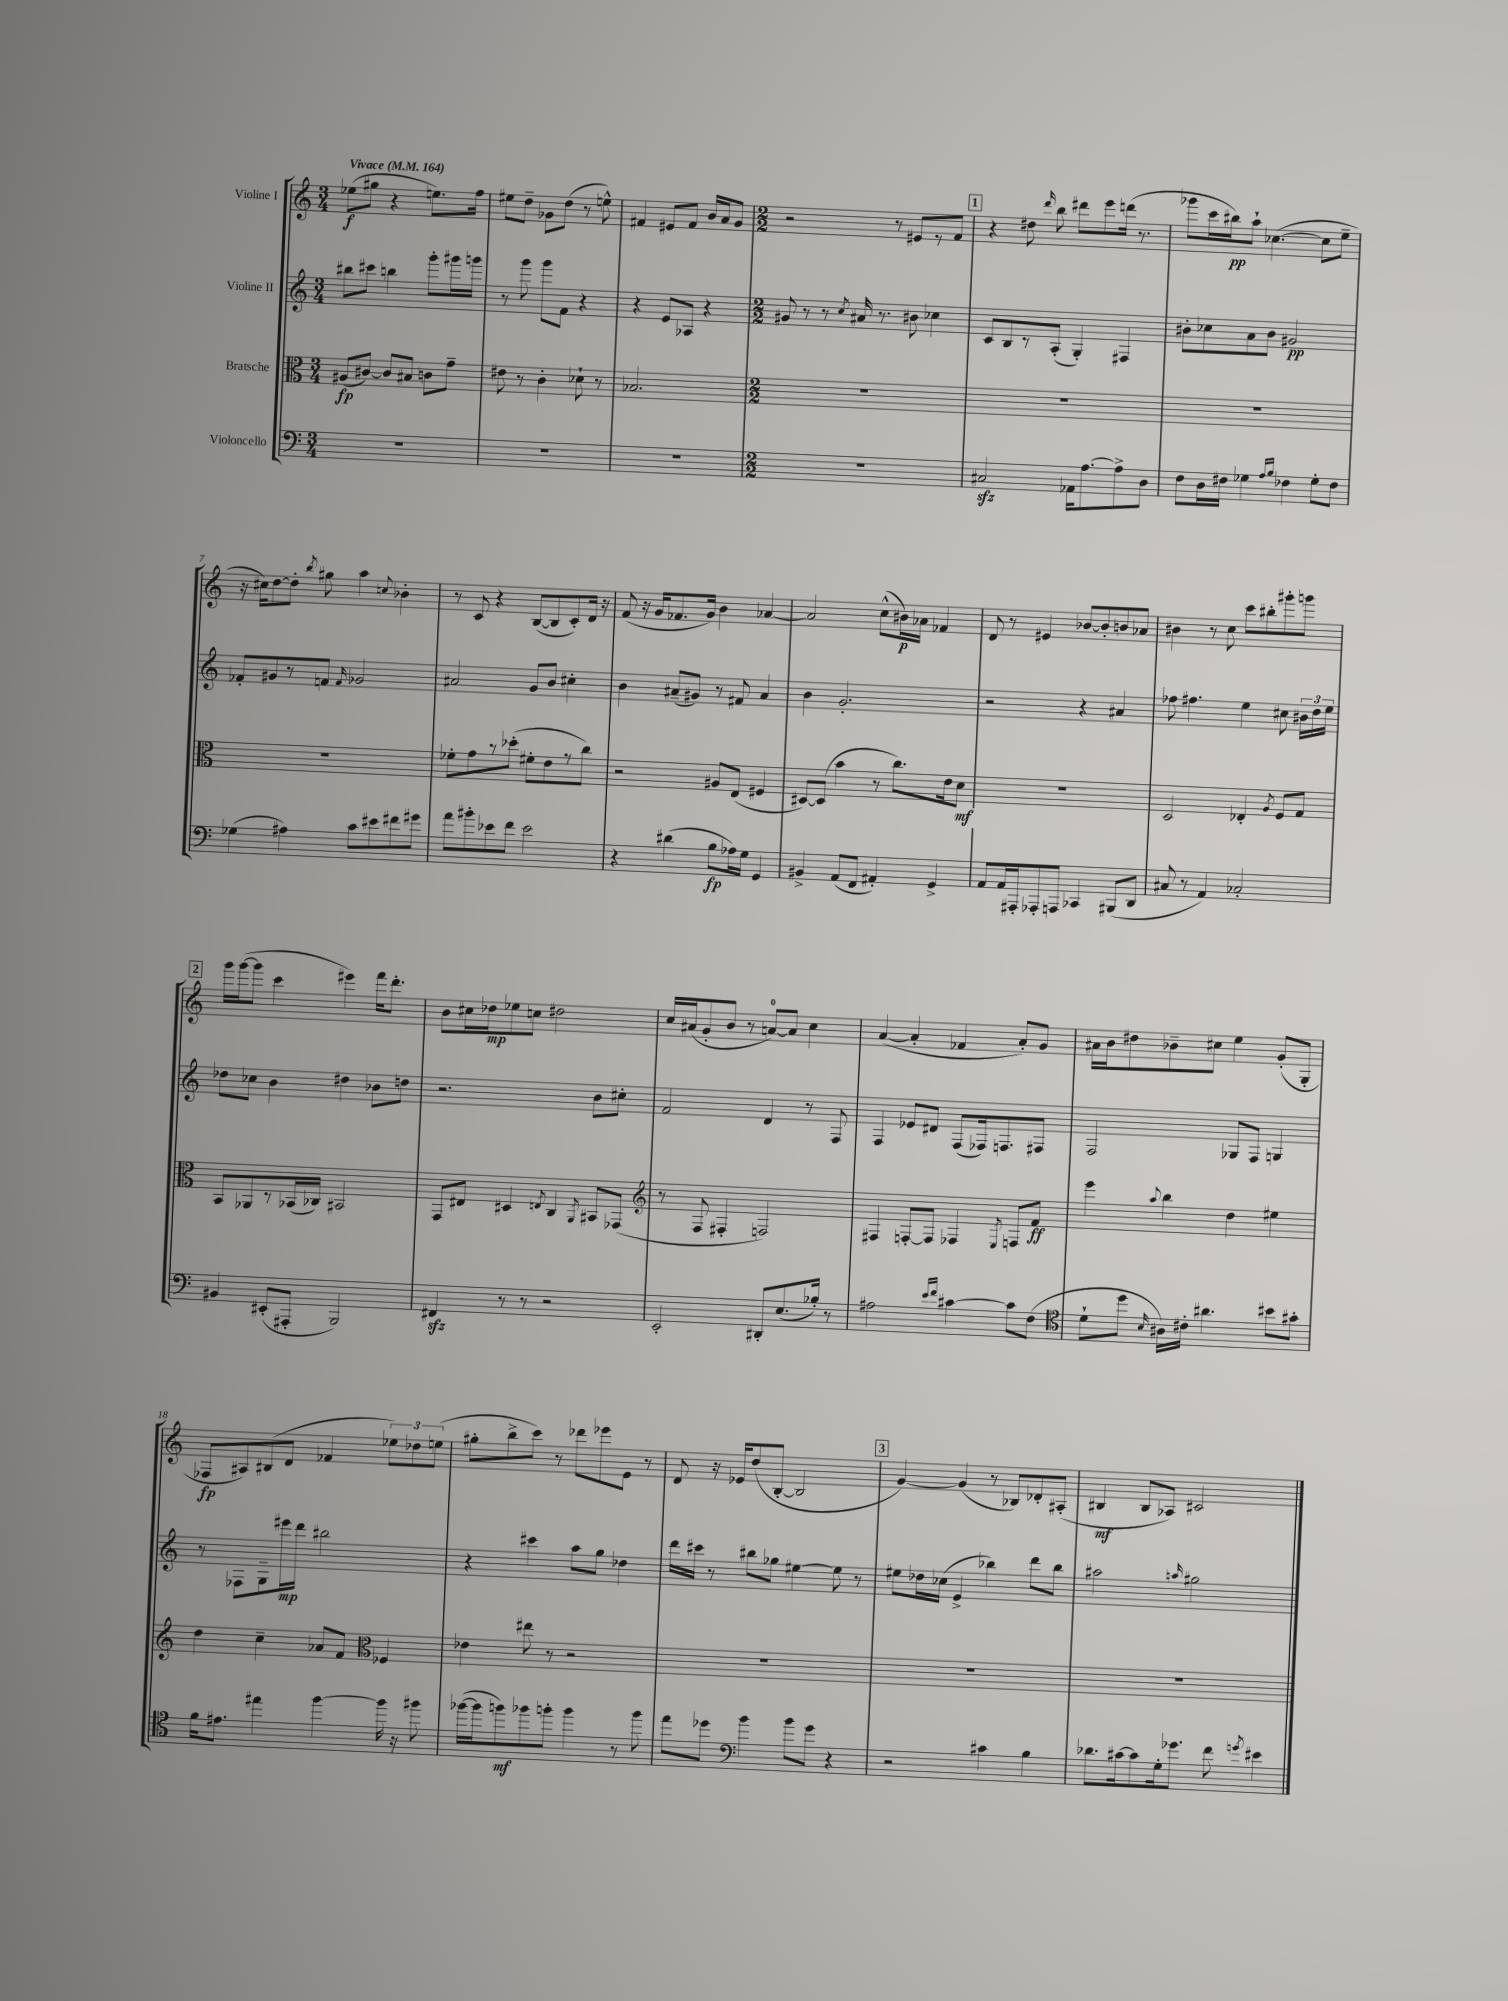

**kern	**kern	**kern	**kern
*staff4	*staff3	*staff2	*staff1
*clefF4	*clefC3	*clefG2	*clefG2
*k[]	*k[]	*k[]	*k[]
*M3/4	*M3/4	*M3/4	*M3/4
*MM164	*MM164	*MM164	*MM164
2.r	(8A#	8bb#	(8ee-
.	[8c#)	8ccc#	8gg#
.	8c#]	4bb	4r
.	8B#	.	.
.	8c	8ggg'	8.ee)
.	8g~	16ggg#	.
.	.	16ggg	16ff
=	=	=	=
2.r	8e#	8r	8ee#
.	8r	8ggg	8dd~
.	4c'	8ggg	8g-
.	.	8f	(8dd
.	8d-`	4r	8r
.	8r	.	8ee^^)
=	=	=	=
2.r	2.B-	4r	4f#
.	.	8e	8e#
.	.	8A-	8f#
.	.	4r	16b
.	.	.	16a
.	.	.	8g
=	=	=	=
*M2/2	*M2/2	*M2/2	*M2/2
1r	1r	8g#	2r
.	.	8r	.
.	.	8r	.
.	.	8qcc	.
.	.	16a#	.
.	.	8.r	.
.	.	.	8r
.	.	8b#	8e#
.	.	4cc-	8r
.	.	.	8f
=	=	=	=
2C#	1r	8c	4r
.	.	8B	.
.	.	8r	8dd#
.	.	.	16qqddd
.	.	(8A'	8bb
16AA-	.	4G')	8ddd#
[8.A	.	.	.
.	.	.	8eee
8A^]	.	4F#	(16ddd
.	.	.	8.r
8D	.	.	.
=	=	=	=
8F	1r	8b#'	8ggg-
16D	.	8cc-	16ccc
16F#	.	.	16bb#)
4G-	.	8a	8aa`
.	.	8b#	([4.cc-
16qqA	.	.	.
16qqB	.	.	.
4F-	.	2g#	.
8G-'	.	.	8cc-]
8F-	.	.	8ee~
=	=	=	=
(4G-	1r	8f-'	16r
.	.	.	16cc#)
.	.	8g#	[8dd
4A#)	.	8r	8dd']
.	.	.	8qbb
.	.	8f	8gg#
.	.	16qqf	.
8c	.	2g-	4aa
8e#	.	.	.
.	.	.	8qqcc
8f#	.	.	4b-'
8g#	.	.	.
=	=	=	=
8a	8f-'	2a#	8r
8b#'	8g	.	8c
8e-	8r	.	4r
8f	(8dd-'	.	.
2e-	8f#'	8g	([8B
.	8e	8b	8B]
.	8r	4cc#'	8c')
.	8cc)	.	16d
.	.	.	16r
=	=	=	=
4r	2r	4b	(8f
.	.	.	16r
.	.	.	16g
(4d#	.	(8a#~	8.f-
.	.	8g#)	.
.	.	.	16g)
8B	8A#	8r	4b
16A-)	(8E	8f#	.
16G	.	.	.
4GG	4F#	4a#	[4a-
=	=	=	=
4BB#^	[8D#)	4b	2a-]
.	(8D#]	.	.
(8AA	4b	2.g'	.
8FF	.	.	.
4AA#')	8r	.	(8cc^^
.	8.cc)	.	16b#)
.	.	.	16a-
4GG^	.	.	4f-
.	16e	.	.
.	8d	.	.
=	=	=	=
8AA	1r	2r	8d
16AA	.	.	8r
16AAA#'	.	.	.
8AAA-'	.	.	4e#
8AAA	.	.	.
4CC-	.	4r	[8b-
.	.	.	8b-']
(8BBB#	.	4a#	8b
8DD	.	.	8a-
=	=	=	=
8C#	2D	8ff-	4b#
8r	.	4.ff#	.
4AA)	.	.	8r
.	.	.	8cc
2C-'	4E-'	4ee	8ccc
.	.	.	8bb#'
.	8qA	.	.
.	8F	8cc#	8ggg#'
.	8G	24b#	8ggg
.	.	24dd	.
.	.	24ee	.
=	=	=	=
4BB#	8BB	8dd-	16ggg
.	.	.	([16ggg
.	8AA-	8cc-	8ggg]
(8EE#'	8r	4b	4ccc
8AAA#'	(16BB-	.	.
.	16C-)	.	.
2BBB)	2BB#	4dd#	4eee#)
.	.	8b-	16fff
.	.	.	8.ddd'
.	.	8dd	.
=	=	=	=
4FF#	8GG	2.r	8b
.	8E#	.	16cc#
.	.	.	16dd-
8r	4D#	.	8ee-
8r	.	.	8cc
.	8qE	.	.
2r	4C	.	2dd#
.	8qAA	.	.
.	8BB#	8b	.
.	(8GG-	8cc#'	.
=	=	=	=
*	*clefG2	*	*
2EE'	8r	2f	16cc
.	.	.	(16a#
.	8F	.	8g'
.	4F#'	.	8b
.	.	.	8r
8DD#'	2F)	4d	[8a)
(8.E	.	.	8a]
.	.	8r	4cc
16B-')	.	.	.
8r	.	8F	.
=	=	=	=
2A#	4F#	4F	([4a
.	[8F'	8e-	4a']
.	8F]	8d#	.
16qqe	.	.	.
16qqf	.	.	.
[4c#	4F-	(8F	4f-
.	.	16F-)	.
.	.	8.F	.
.	8qE	.	.
8c#]	8F	.	8a')
(8F	8f	8F#	8g
=	=	=	=
*clefC4	*	*	*
8d`	4eee	2F	16a#
.	.	.	16b
8dd	.	.	8dd#
16qqB	8qqaa	.	.
16A#)	4bb	.	8b-~
16c#'	.	.	.
4.a#	.	.	8cc#
.	4dd	8G-	4ee
.	.	8F	.
8b#	4ee#	4G	(8g'
8g#'	.	.	8G'
=	=	=	=
16f	4dd	8r	8F-
8.e#	.	.	.
.	.	8F-	8A#)
4ee#	4cc~	8G~	(8B#
.	.	16eee#	8d
.	.	16ddd	.
[4ff	8a-	2bb#	4f-
.	8f	.	.
*	*clefC3	*	*
16ff]	4F-	.	12ee-)
16r	.	.	.
.	.	.	12dd-
8ff#	.	.	.
.	.	.	(12ee
=	=	=	=
([16ff-	4e-	4r	8gg#'
16ff-]	.	.	.
8ff)	.	.	8bb^
8ff-	8ee#	4ccc#	8ccc)
8ff'	8r	.	8r
4ff	2r	8aa	8ddd-
.	.	8gg	8eee-
8r	.	4dd-	8e
8ff	.	.	8r
=	=	=	=
8ee	1r	16ddd	8d
.	.	16ccc#	.
8dd-	.	8r	16r
.	.	.	16e-
*clefF4	*	*	*
4b	.	8bb#	(8dd
.	.	8gg-	[8B'
8b	.	[4ee#	2B]
8g	.	.	.
4r	.	8ee#]	.
.	.	8r	.
=	=	=	=
2r	1r	8ee#	[4g)
.	.	16dd-	.
.	.	(16cc-	.
.	.	4e^	(4g]
4c#	.	4bb-)	8r
.	.	.	8B-)
4B	.	8ddd	8d-'
.	.	8bb-	(8A#'
=	=	=	=
8.d-	1r	2aa#	4B#
[16c#	.	.	.
8c#]	.	.	8B#
16G'	.	.	8A-)
8.g-	.	.	.
.	.	16qqaa	.
.	.	2gg#	2c#
8f	.	.	.
8qg	.	.	.
4e#	.	.	.
==	==	==	==
*-	*-	*-	*-
